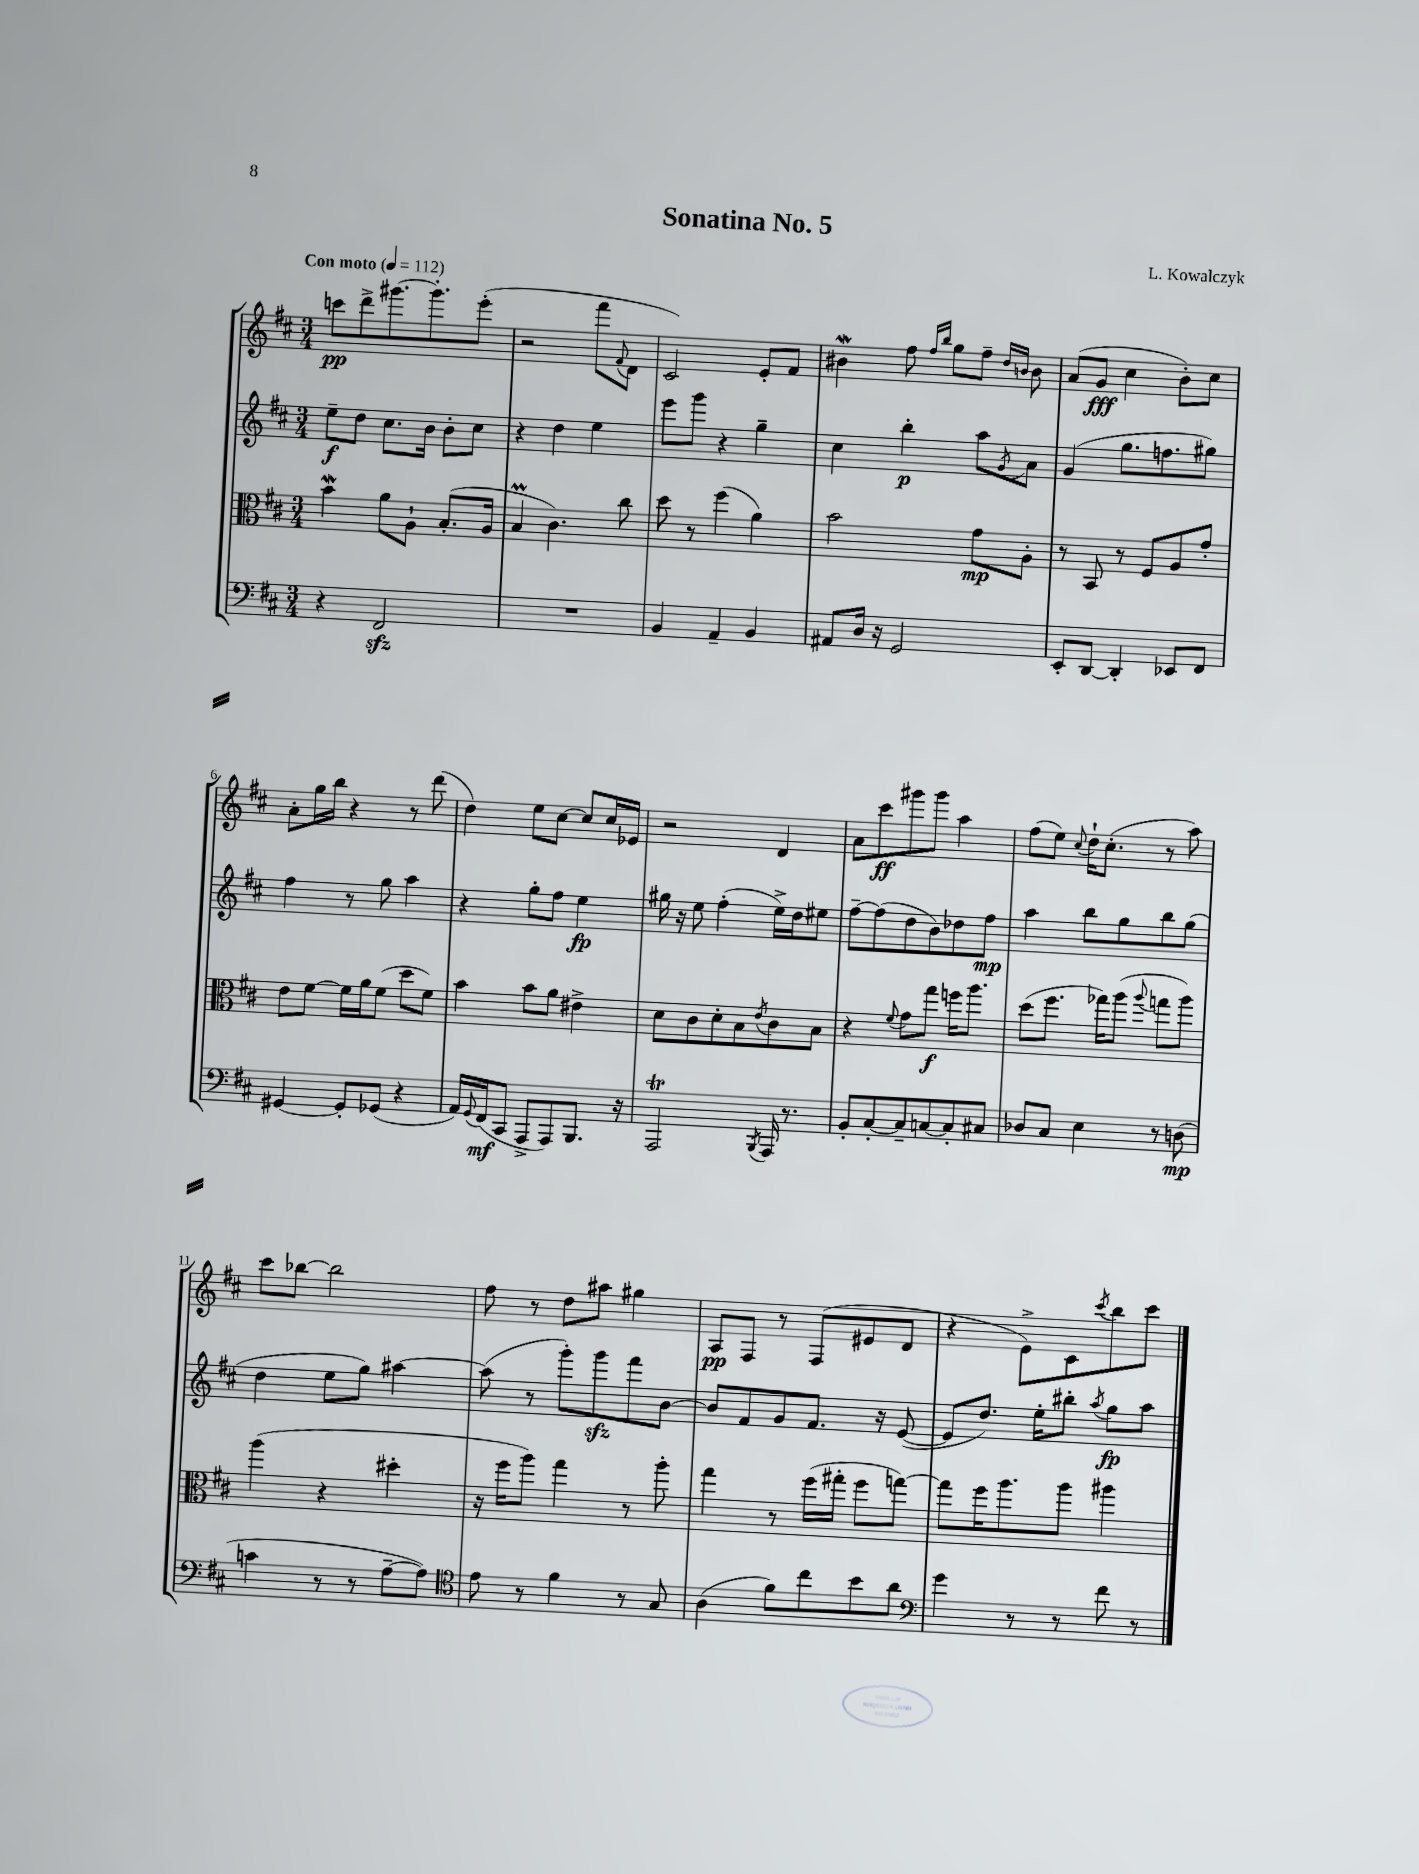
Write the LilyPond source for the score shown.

\header { title = "Sonatina No. 5" composer = "L. Kowalczyk" }
<<
\new StaffGroup <<
\new Staff = "s0" {
    \clef treble \key d \major \numericTimeSignature \time 3/4 \tempo "Con moto" 4 = 112
    c'''8\pp d'''8-> gis'''8.~ gis'''8.-. e'''8-.( |
    r2 fis'''8 \appoggiatura { fis'8 } d'8 |
    cis'2) e'8-. fis'8 |
    bis'4\mordent fis''8 \grace { fis''16 b''16 } g''8 fis''8-- \grace { d''16 b'16 } b'8 |
    a'8( g'8\fff cis''4 b'8-.) cis''8 |
    a'8-. g''16 b''16 r4 r8 d'''8( |
    d''4) e''8 cis''8~ cis''8 cis''16 ees'16 |
    r2 d'4 |
    a'8 cis'''8\ff gis'''8 gis'''8 a''4 |
    fis''8( e''8) \appoggiatura { cis''8 } d''16-! cis''8.-.( r8 a''8) |
    cis'''8 bes''8~ bes''2 |
    fis''8 r8 d''8 ais''8 gis''4 |
    a8\pp fis8 r8 fis8( eis'8 d'8 |
    r4 e'8->) cis'8 \acciaccatura { cis'''8 } b''8 cis'''8 \bar "|." |
}
\new Staff = "s1" {
    \clef treble \key d \major \numericTimeSignature \time 3/4
    e''8--\f d''8 cis''8. b'16 b'8-. cis''8 |
    r4 d''4 e''4 |
    e'''8 g'''8 r4 g''4-- |
    cis''4 b''4-.\p a''8 \acciaccatura { g'8 } a'8 |
    g'4( g''8. f''8. gis''8) |
    fis''4 r8 g''8 a''4 |
    r4 g''8-. fis''8 e''4\fp |
    gis''16 r16 e''8 fis''4-.( e''16->) d''16 eis''8 |
    fis''8~-- fis''8( d''8 b'8) des''8 fis''8\mp |
    a''4 b''8 g''8 b''8 g''8( |
    d''4 e''8 g''8) ais''4~ |
    ais''8( r8 g'''8-.) g'''8\sfz fis'''8 b'8~ |
    b'8 fis'8 g'8 fis'8. r16 e'8~( |
    e'8 d''8.) e''16-. bis''8-. \acciaccatura { a''8 } g''8\fp a''8 \bar "|." |
}
\new Staff = "s2" {
    \clef alto \key d \major \numericTimeSignature \time 3/4
    b'4\mordent a'8 a8-! b8.-.( a16 |
    b4\prall cis'4.) cis''8 |
    d''8 r8 fis''4( a'4) |
    b'2 g'8\mp a8-. |
    r8 b,8 r8 fis8 a8 g'8-. |
    e'8 fis'8~ fis'16 a'16 fis'8( d''8 fis'8) |
    b'4 b'8 a'8 eis'4-> |
    d'8 cis'8 d'8-. b8 \acciaccatura { e'8 } cis'8 b8 |
    r4 \appoggiatura { fis'8 } g'8 g''8\f f''16 a''8. |
    d''8( fis''8. ges''16) a''8( \appoggiatura { a''8 } g''8 a''8) |
    a''4( r4 dis''4-. |
    r16 fis''16 a''8) g''4 r8 a''8-. |
    g''4 r8 fis''16( gis''16-. fis''8 g''8~) |
    g''8 fis''16 a''8. a''8 ais''4 \bar "|." |
}
\new Staff = "s3" {
    \clef bass \key d \major \numericTimeSignature \time 3/4
    r4 fis,2\sfz |
    R2. |
    b,4 a,4-- b,4 |
    ais,8 d16 r16 g,2 |
    e,8-. d,8~ d,4-. ees,8 fis,8 |
    gis,4~ gis,8-. ges,8( r4 |
    a,16) \appoggiatura { g,8 } fis,16\mf( cis,8 a,,8-> a,,8) b,,8. r16 |
    a,,2\trill \acciaccatura { b,,8 } a,,16 r8. |
    b,8-. cis8~-. cis8-- c8~ c8-. cis8 |
    des8 cis8 e4 r8 d8\mp( |
    c'4 r8 r8 a8~-- a8) |
    \clef tenor e'8 r8 fis'4 r8 g8 |
    a4( fis'8) cis''8 b'8 a'8 |
    \clef bass g'4 r8 r8 fis'8 r8 \bar "|." |
}
>>
>>
